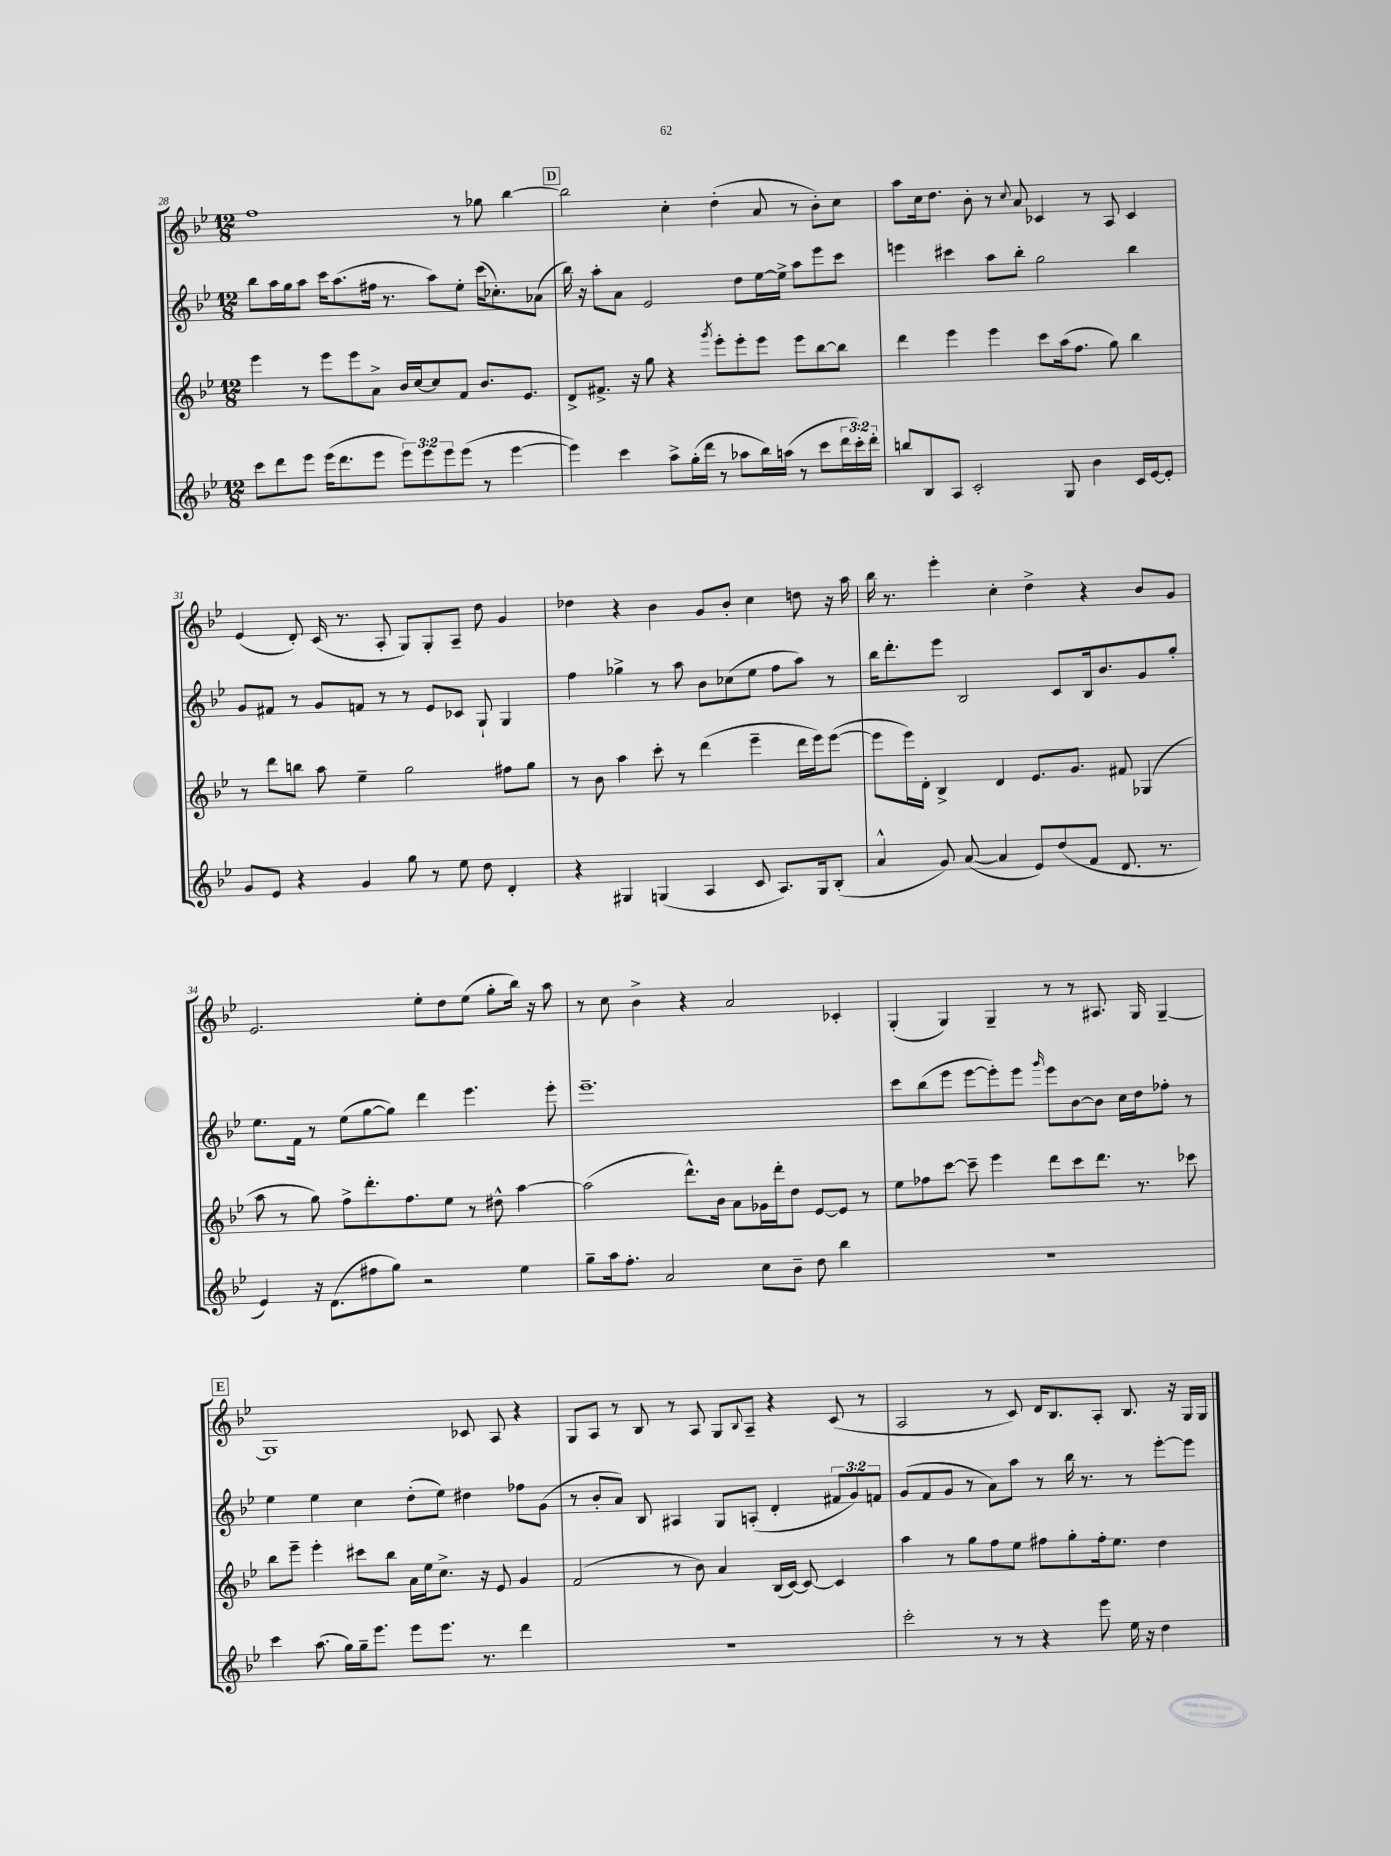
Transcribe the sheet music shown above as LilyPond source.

<<
\new StaffGroup <<
\new Staff = "s0" {
    \clef treble \key bes \major \numericTimeSignature \time 12/8
    f''1 r8 ges''8 bes''4~ |
    \mark \markup { \box "D" } bes''2 c''4-. d''4-.( a'8 r8 bes'8-.) c''8 |
    a''8 c''16 d''8. bes'8-. r8 \appoggiatura { c''8 } a'8 ces'4 r8 a8 ces'4 |
    ees'4( d'8-.) c'16( r8. a8-. g8) g8-. a8-- d''8 g'4 |
    des''4 r4 bes'4 g'8 bes'8-. c''4 d''8 r16 a''16 |
    bes''16 r8. ees'''4-. c''4-. d''4-> r4 bes'8 g'8 |
    ees'2. ees''8-. d''8 ees''8( g''8-. bes''16) r16 a''8 |
    r8 c''8 bes'4-> r4 a'2 ces'4-. |
    g4-.( g4) g4-- r8 r8 ais8. g16 g4~-- |
    \mark \markup { \box "E" } g1 ces'8 a8 r4 |
    g8 a8 r8 bes8 r8 a8 g8 \appoggiatura { bes8 } a8-- r4 c'8( r8 |
    a2 r8 c'8) d'16 bes8. a8-. bes8. r16 g16 g16 \bar "|." |
}
\new Staff = "s1" {
    \clef treble \key bes \major \numericTimeSignature \time 12/8 \override Staff.TupletNumber.text = #tuplet-number::calc-fraction-text
    bes''8 a''16 g''16 a''8 c'''16 a''8.( fis''16 r8. a''8) ees''8-. c'''16( ces''8.-.) aes'8( |
    \mark \markup { \box "D" } bes''16) r16 a''8-. a'8 ees'2 d''8 ees''16~ ees''16-> a''8 ees'''8 c'''8 |
    e'''4 cis'''4 a''8 bes''8-. g''2 bes''4 |
    g'8 fis'8 r8 g'8 f'8 r8 r8 ees'8 ces'8 g8-! g4 |
    f''4 ges''4-> r8 a''8 bes'8 ces''8( ees''8 f''8 a''8) r8 |
    bes''16 d'''8.-. ees'''8 bes2 c'8 bes16 bes'8. g'8 g''8-. |
    ees''8. f'16 r8 ees''8( g''8~ g''8) d'''4 ees'''4. ees'''8-. |
    ees'''1.-- |
    c'''8 bes''8( ees'''8 ees'''8~ ees'''8-.) ees'''8 \grace { g'''16 } ees'''8 bes'8~ bes'8 c''16 d''16 fes''8-. r8 |
    \mark \markup { \box "E" } ees''4 ees''4 c''4 d''8-.( ees''8) dis''4 fes''8 g'8( |
    r8 bes'8-. a'8) bes8 ais4 g8 a8-.( d'4-. \tuplet 3/2 { fis'8 g'8) f'8 } |
    g'8( f'8 g'8 r8 a'8) a''8 r8 bes''16 r8. r8 ees'''8~-. ees'''8 \bar "|." |
}
\new Staff = "s2" {
    \clef treble \key bes \major \numericTimeSignature \time 12/8
    ees'''4 r8 ees'''8 ees'''8 a'8-> bes'16 c''16~ c''8 f'8 bes'8. ees'8. |
    \mark \markup { \box "D" } d'8-> fis'8.-> r16 g''8 r4 \acciaccatura { g'''8 } ees'''8-. ees'''8-. ees'''8 ees'''8 bes''8~ bes''8 |
    d'''4 ees'''4 ees'''4 c'''8 a''16( f''8. g''8) bes''4 |
    r8 d'''8 b''8 a''8 ees''4-- g''2 fis''8 g''8 |
    r8 bes'8 a''4 c'''8-. r8 d'''4( ees'''4-- d'''16 ees'''16) ees'''8~( |
    ees'''8 ees'''16) d'16-. bes4-> d'4 ees'8. g'8. fis'8 ges4( |
    a''8 r8 g''8) f''8-> d'''8.-. f''8. ees''8 r8 dis''8-^ a''4~ |
    a''2( d'''8.-^) bes'16 a'8 ges'16 d'''16-. d''8 ees'8~ ees'8 r8 |
    ees''8 fes''8 c'''8~ c'''8-- ees'''4 d'''8 c'''8 d'''8. r8. ces'''8 |
    \mark \markup { \box "E" } bes''8 ees'''8-- ees'''4-. cis'''8 bes''8 a'16 ees''16 c''8.-> r16 ees'8 g'4 |
    f'2( r8 bes'8) a'4 bes16( c'16~) c'8~ c'4 |
    a''4 r8 g''8 f''8 ees''8 fis''8 g''8-. fis''16-. ees''8. d''4 \bar "|." |
}
\new Staff = "s3" {
    \clef treble \key bes \major \numericTimeSignature \time 12/8 \override Staff.TupletNumber.text = #tuplet-number::calc-fraction-text
    c'''8 d'''8 ees'''8 ees'''16( d'''8. ees'''8 \tuplet 3/2 { ees'''8) ees'''8 ees'''8 } ees'''8( r8 ees'''4~ |
    \mark \markup { \box "D" } ees'''4) c'''4 a''8-> g''16-.( d'''16 r8 aes''8 bes''16) a''16( r8 c'''8 \tuplet 3/2 { d'''16 c'''16-.) d'''16-. } |
    b''8 bes8 a8 c'2-. g8 bes'4 c'16 ees'16~ ees'8-. |
    g'8 ees'8 r4 g'4 g''8 r8 ees''8 d''8 d'4-. |
    r4 gis4 g4( a4 c'8 a8.) g16 bes8-.( |
    a'4-^ g'8) a'8~( a'4 ees'8) d''8( f'8 d'8. r8. |
    ees'4) r16 d'8.( fis''8 g''8) r2 ees''4 |
    g''8-- a''16 f''8.-. a'2 c''8 bes'8-- d''8 bes''4 |
    R1. |
    \mark \markup { \box "E" } c'''4 a''8.( g''16) g''16-- ees'''8. ees'''8 ees'''8. r8. d'''4 |
    R1. |
    c'''2-. r8 r8 r4 ees'''8 ees''16 r16 d''4 \bar "|." |
}
>>
>>
\layout { \context { \Score currentBarNumber = #28 } }
